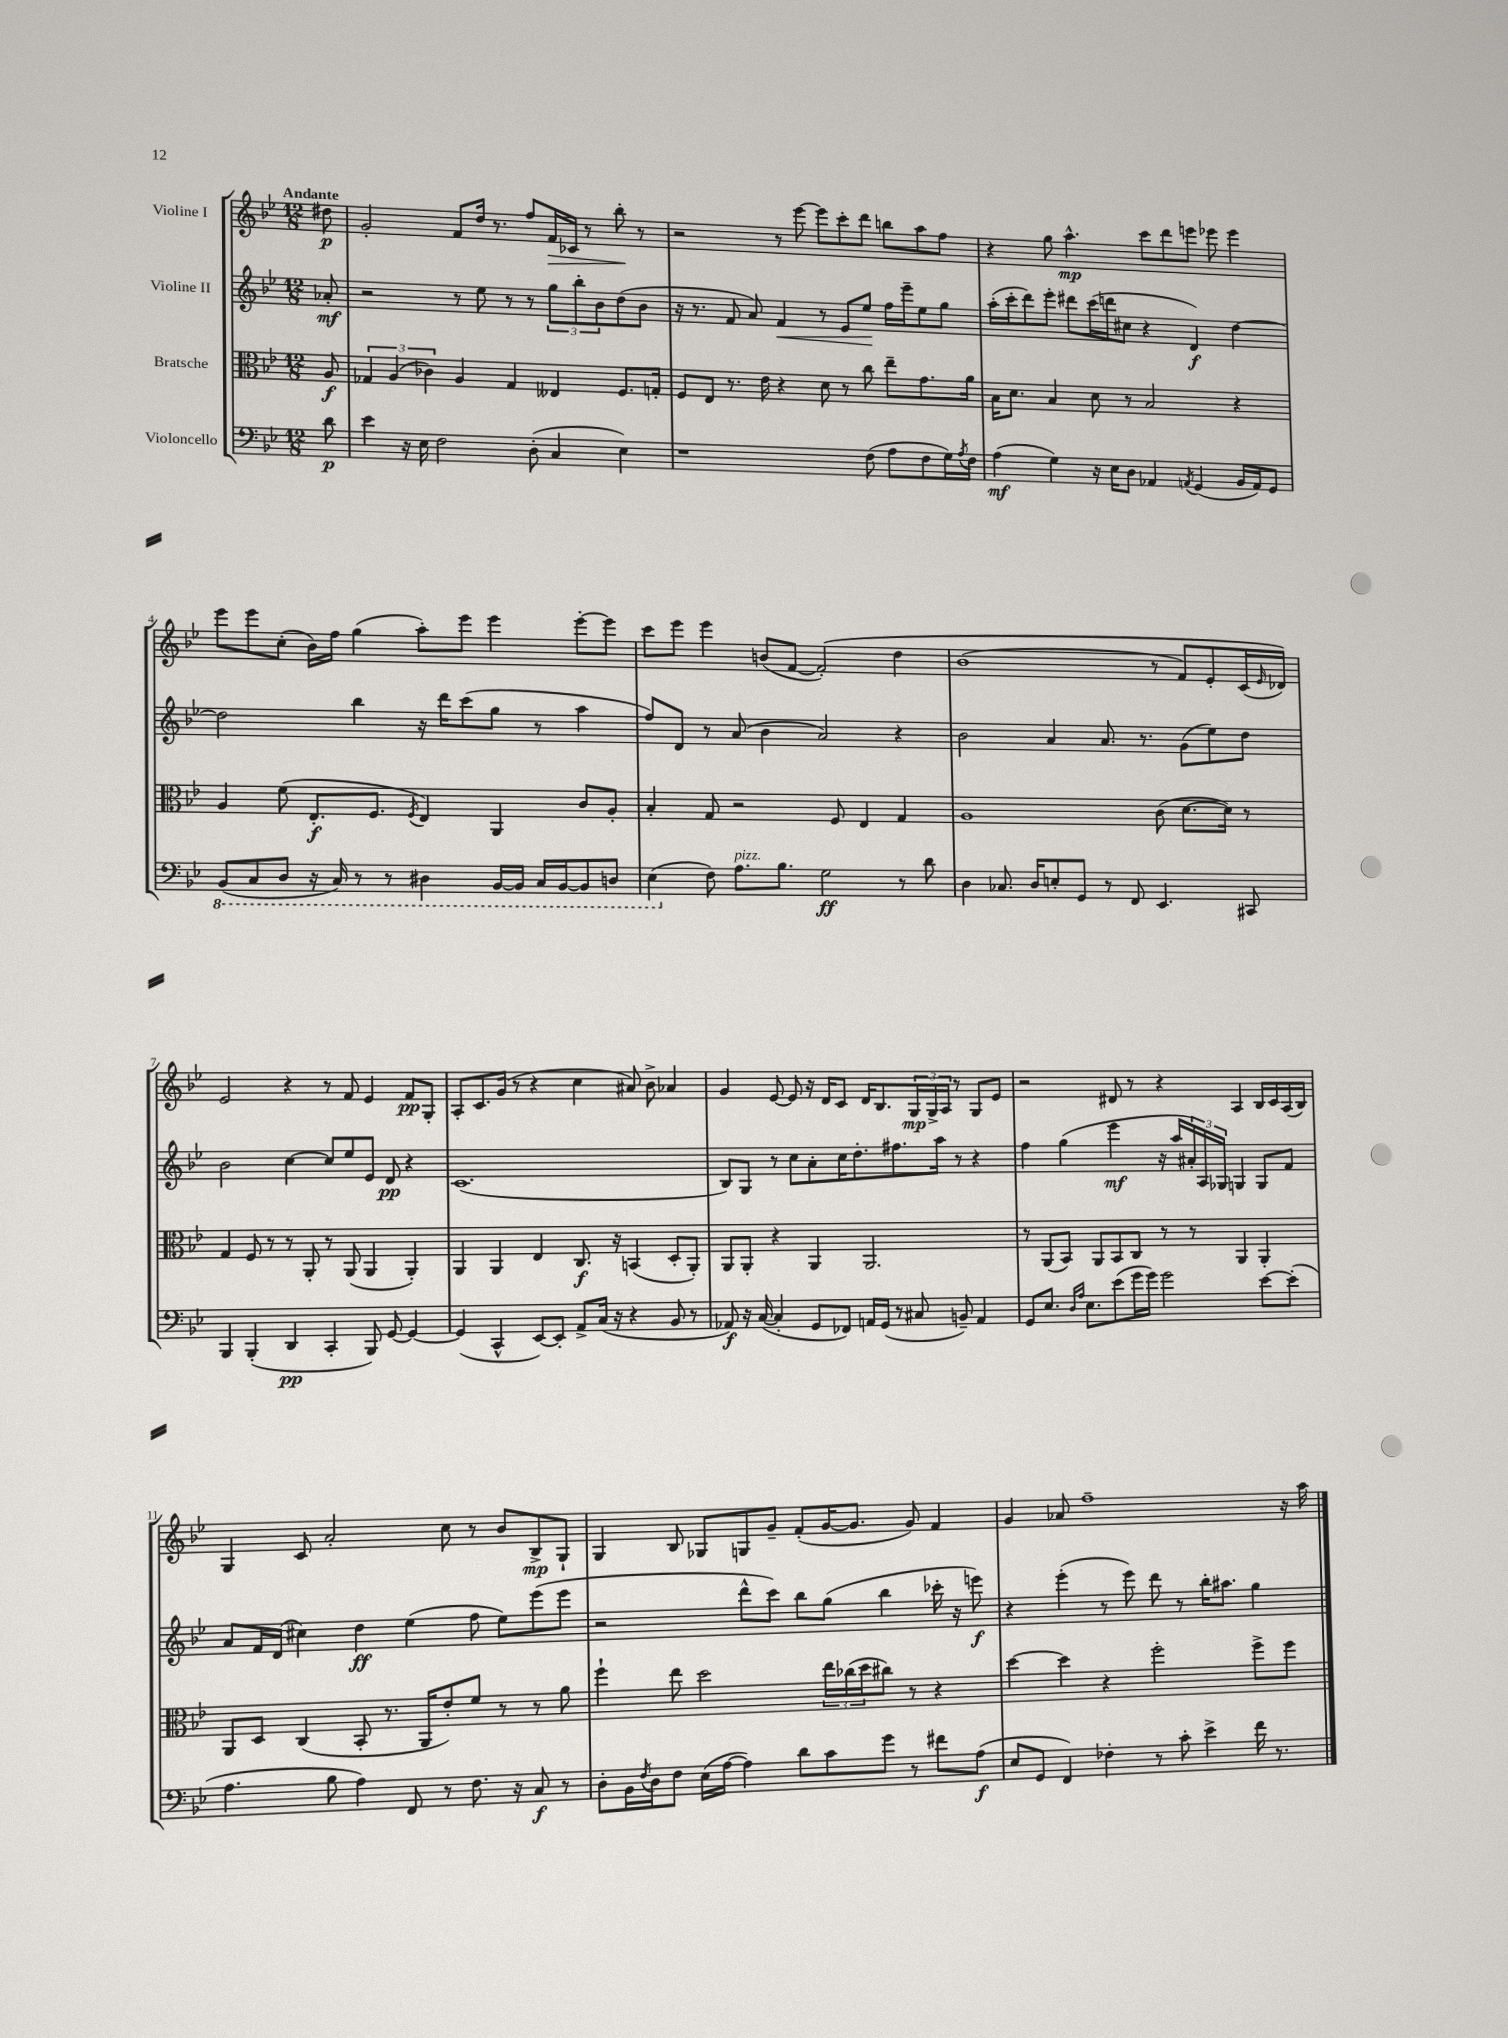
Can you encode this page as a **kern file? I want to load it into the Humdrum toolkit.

**kern	**kern	**kern	**kern
*staff4	*staff3	*staff2	*staff1
*clefF4	*clefC3	*clefG2	*clefG2
*k[b-e-]	*k[b-e-]	*k[b-e-]	*k[b-e-]
*M12/8	*M12/8	*M12/8	*M12/8
8d	8A	8a-'	8dd#
=	=	=	=
4e-	6G-	2r	2g'
.	(6A	.	.
16r	.	.	.
16E-	.	.	.
.	6c-)	.	.
2F	.	.	.
.	4A	8r	8f
.	.	8ee-	16dd
.	.	.	8.r
.	4G-	8r	.
(8D'	.	8r	8ff
4C	4E--	12gg	16f
.	.	.	16c-
.	.	12bb-'	.
.	.	.	8r
.	.	12b-	.
4E-)	8.F	(8dd	8bb-'
.	.	8b-	8r
.	16G'	.	.
=	=	=	=
1r	8F	16r	2r
.	.	8.r	.
.	8E-	.	.
.	8.r	8f	.
.	.	8a)	.
.	16e-	.	.
.	4r	4f	8r
.	.	.	[8eee-
.	8d	8r	8eee-]
.	8r	8e-	8ccc'
(8F	8cc	8ee-	8ddd
8A	8ee-~	16ff	8bb
.	.	16eee-~	.
8F	8.g	8ee-	8aa
16G)	.	8gg	8ff
8qA	.	.	.
16F	16a	.	.
=	=	=	=
(4A	16B-	(16aa'	4r
.	8.d	16ccc'	.
.	.	8ddd)	.
4G)	4B-	8eee-'	8gg
.	.	8ddd#	4.aa^^
16r	8d	(16ccc	.
16E-	.	16ddd	.
8D	8r	8cc#	.
4AA-	2B-	4r	8ccc
.	.	.	8ddd
8qAA	.	.	.
(4GG	.	4d)	8eee
.	.	.	8eee-
16BB-	4r	[4dd	4eee-
16AA)	.	.	.
8GG	.	.	.
=	=	=	=
(8BBB-	4A	2dd]	8eee-
8CC	.	.	8eee-
8DD	(8f	.	(8cc'
16r	8.E-'	.	16b-)
16CC)	.	.	16ff
8r	.	4bb-	(4gg
.	8.F	.	.
8r	.	.	.
.	8qF	.	.
4DD#	4E-)	16r	8aa')
.	.	16ddd	.
.	.	(8ccc	8eee-
[16BBB-	4AA	8gg	4eee-
16BBB-]	.	.	.
16CC	.	8r	.
[16BBB-	.	.	.
8BBB-]	8c	4aa	[8eee-'
8DD	8A'	.	8eee-]
=	=	=	=
(4EE-	4B-'	8ff)	8ccc
.	.	8d	8eee-
8F)	8G	8r	4eee-
8.A	2r	(8a	.
.	.	4b-	(8b
8.B-	.	.	.
.	.	.	[8f
2G	.	2a)	&(2f'])
.	8F	.	.
.	4E-	.	.
8r	4G	4r	4dd
8d	.	.	.
=	=	=	=
4D	1A	2b-	(1b-
8.C-	.	.	.
16D	.	.	.
8E'	.	4a	.
8GG	.	.	.
8r	.	8.a	.
8FF	.	.	.
.	.	8.r	.
4.EE-	(8c	.	8r
.	[8.d	(8g	8f)
.	.	8ee-)	8e-'
.	16d])	.	.
8CC#	8r	8dd	(16c
.	.	.	16qqe-
.	.	.	16d-)&)
=	=	=	=
4BBB-	4G	2b-	2e-
(4BBB-'	8F	.	.
.	8r	.	.
4DD	8r	[4cc	4r
.	8AA'	.	.
4CC'	8r	8cc]	8r
.	(8AA	8ee-	8f
8BBB-)	4AA	8e-	4e-
[8GG	.	8d	.
4GG_	4AA')	4r	8f
.	.	.	8G'
=	=	=	=
(4GG]	4AA	(1.c	8A'
.	.	.	8.c
4CC^^	4AA	.	.
.	.	.	(16g
.	.	.	8r
[8EE-)	4E-	.	4r
8EE-']	.	.	.
8AA^	8.C	.	4cc
(16C	.	.	.
16r	16r	.	.
4r	(4BB	.	8a#)
.	.	.	8b-^
8BB-	8D'	.	4a-
8r	8AA')	.	.
=	=	=	=
8AA-)	8AA	8B-)	4g
16r	8AA'	8G	.
([16C	.	.	.
4C']	4r	8r	[8e-
.	.	8cc	8e-]
8GG	4AA	8a'	16r
.	.	.	16d
8FF-)	.	16cc	8c
.	.	8.dd'	.
16AA	2.AA	.	16d
(16GG	.	.	8.B-
8r	.	8.ff#	.
8C#	.	.	24G
.	.	.	24G^
.	.	16aa	.
.	.	.	24A
8BB~)	.	8r	8r
4AA	.	4r	8G
.	.	.	8e-
=	=	=	=
8GG	8r	4ff	2r
8.E-	(8AA	.	.
.	8BB-)	(4gg	.
16qqD	.	.	.
16qqA	.	.	.
8.E-	.	.	.
.	8AA	.	.
(8e-	8BB-	4eee-	8d#
16g	8C	.	8r
16g)	.	.	.
2g	8r	16r	4r
.	.	16aa	.
.	8r	24a#')	.
.	.	24A	.
.	.	24G-	.
.	4AA	4G	4A
[8e-	4AA'	8G	16B-
.	.	.	16c
(8e-']	.	8f	(16A
.	.	.	16B-)
=	=	=	=
4.A	8AA	8a	4G
.	8D	16f	.
.	.	(16d	.
.	(4C	4cc#)	8c
8B-	.	.	2a'
4A)	8BB-'	4dd	.
.	8.r	.	.
8FF	.	(4ee-	.
.	16AA	.	.
8r	8e-')	.	8cc
8.F	8f	8ff	8r
.	8r	8ee-)	8b-
16r	.	.	.
8C	8r	(8eee-	8B-^
8r	8a	8eee-	8G`
=	=	=	=
8D'	4ff`	2r	4G
16BB-	.	.	.
8qF	.	.	.
16D	.	.	.
8F	8ee-	.	8B-
(16E-	2dd	.	8G-
[16A	.	.	.
4A])	.	8ddd^^	8G
.	.	8ccc)	8g~
8d	.	8bb-	(8f'
8c	24ee-	(8gg	[16g
.	(24cc-	.	.
.	.	.	8.g]
.	24dd	.	.
8g	8cc#)	4bb-	.
8r	8r	.	8g)
8f#	4r	16ccc-'	4f
.	.	16r	.
(8A	.	8eee)	.
=	=	=	=
8E-	[4dd	4r	4g
8GG	.	.	.
4FF)	4dd]	(4eee-'	8a-
.	.	.	1ff~
4F-'	4r	8r	.
.	.	8eee-)	.
8r	2ff'	8ddd	.
8c'	.	8r	.
4e-^	.	16bb-'	.
.	.	8.aa#	.
16f	8ff^	4gg	.
8.r	.	.	.
.	8ff	.	16r
.	.	.	16aa
==	==	==	==
*-	*-	*-	*-
